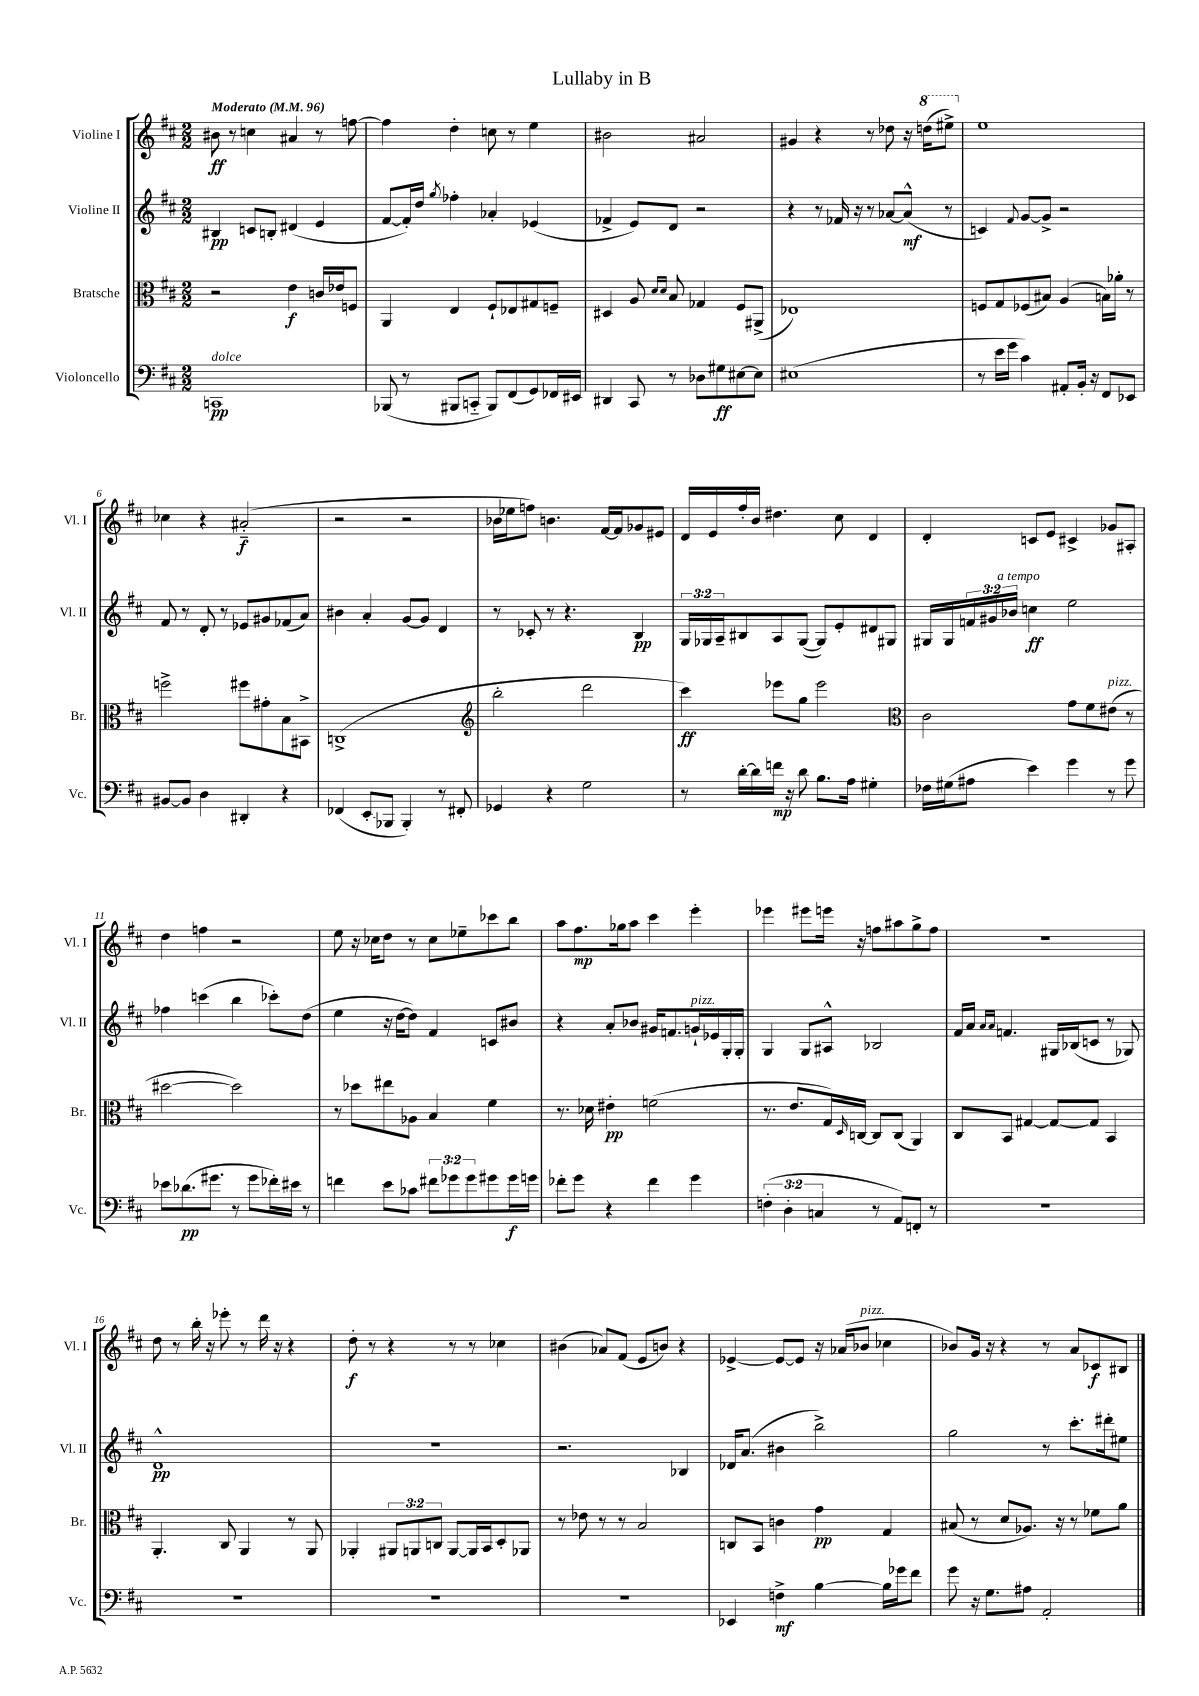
\header { title = "Lullaby in B" }
<<
\new StaffGroup <<
\new Staff = "s0" \with { instrumentName = "Violine I" shortInstrumentName = "Vl. I" } {
    \clef treble \key d \major \numericTimeSignature \time 2/2 \tempo "Moderato" 4 = 96
    bis'8\ff r8 c''4 ais'4 r8 f''8~ |
    f''4 d''4-. c''8 r8 e''4 |
    bis'2 ais'2 |
    gis'4 r4 r8 des''8 r16 \ottava #1 d'''!16( eis'''8->) \ottava #0 |
    e''1 |
    ces''4 r4 ais'2-_\f( |
    r2 r2 |
    bes'16 ees''16 f''8) b'4. fis'16~ fis'16 ges'8 eis'8 |
    d'16 e'16 fis''16-. b'16 dis''4. cis''8 d'4 |
    d'4-. c'8 e'8 cis'4-> ges'8 ais8-. |
    d''4 f''4 r2 |
    e''8 r16 ces''16 d''8 r8 ces''8 ees''8-- ces'''8 b''8 |
    a''8 fis''8.\mp ges''16 a''8 cis'''4 e'''4-. |
    ees'''4 eis'''8 e'''16 r16 f''8 ais''8 g''8-> f''8 |
    R1 |
    d''8 r8 b''16-. r16 ees'''8-. r8 d'''16 r16 r4 |
    d''8-.\f r8 r4 r8 r8 ces''4 |
    bis'4( aes'8) fis'8( e'8 b'8) r4 |
    ees'4~-> ees'8~ ees'8 r16 aes'16( bes'8^\markup { \italic "pizz." } ces''4 |
    bes'8) g'16 r16 r4 r8 a'8 ces'8\f bis8 \bar "|." |
}
\new Staff = "s1" \with { instrumentName = "Violine II" shortInstrumentName = "Vl. II" } {
    \clef treble \key d \major \numericTimeSignature \time 2/2 \override Staff.TupletNumber.text = #tuplet-number::calc-fraction-text
    bis4\pp c'8 b8-. dis'4( e'4 |
    fis'8~ fis'16-.) d''16 \acciaccatura { g''8 } fes''4-. aes'4-. ees'4( |
    fes'4-> e'8) d'8 r2 |
    r4 r8 fes'16 r16 r8 aes'8~ aes'8-^\mf( r8 |
    c'4) \appoggiatura { fis'8 } g'8~ g'8-> r2 |
    fis'8 r8 d'8-. r8 ees'8 gis'8 fes'8( a'8) |
    bis'4 a'4-. g'8~ g'8 d'4 |
    r8 ces'8-. r8 r4. b4\pp |
    \tuplet 3/2 { g16 ges16 a16-- } bis8 a8 ges8~( ges8) e'8-. dis'8 gis8 |
    gis16 gis16 \tuplet 3/2 { f'16 gis'16 bes'16^\markup { \italic "a tempo" } } c''4\ff e''2 |
    fes''4 c'''4( b''4 ces'''8-.) d''8( |
    e''4 r16 d''16~ d''8) fis'4 c'8 bis'8 |
    r4 a'8-. bes'8 gis'16 f'8. g'16-!^\markup { \italic "pizz." } ees'16 g16-. g16-. |
    g4 g8 ais8-^ bes2 |
    fis'16 a'16 \grace { a'16 a'16 } f'4. gis16 bes16( c'8 r8 ges8) |
    d'1-^\pp |
    R1 |
    r2. bes4 |
    des'16 a'8.( bis'4 b''2->) |
    g''2 r8 cis'''8.-. dis'''16-. eis''8 \bar "|." |
}
\new Staff = "s2" \with { instrumentName = "Bratsche" shortInstrumentName = "Br." } {
    \clef alto \key d \major \numericTimeSignature \time 2/2 \override Staff.TupletNumber.text = #tuplet-number::calc-fraction-text
    r2 e'4\f c'16 ees'16 f8 |
    a,4 e4 fis8-! ees8 gis8 f8-- |
    dis4 a8 \grace { d'16 d'16 } b8 ges4 fis8 ais,8->( |
    ees1) |
    f8 g8 fes8( bis8) a4( b16) aes'16-. r8 |
    f''2-> fis''8 gis'8-. b8 bis,8-> |
    c1->( |
    \clef treble b''2-. d'''2 |
    cis'''4\ff) ees'''8 g''8 ees'''2 |
    \clef alto cis'2 g'8 fis'8 eis'8^\markup { \italic "pizz." }( r8 |
    dis''2~ dis''2) |
    r8 des''8 eis''8 aes8 b4 fis'4 |
    r8. des'16 eis'4-.\pp f'2( |
    r8. e'8. g16) \grace { d16 } c16~ c8 c8( a,4) |
    cis8 b,8 gis4~ gis8~ gis8 b,4 |
    a,4.-. cis8 a,4 r8 a,8 |
    aes,4-. \tuplet 3/2 { ais,8 a,8 c8 } a,8~ a,16 b,16 d8-. aes,8 |
    r8 ees'8 r8 r8 b2 |
    c8 b,8 c'4 g'4\pp g4 |
    bis8( r8 d'8 aes8.) r16 r8 fes'8 a'8 \bar "|." |
}
\new Staff = "s3" \with { instrumentName = "Violoncello" shortInstrumentName = "Vc." } {
    \clef bass \key d \major \numericTimeSignature \time 2/2 \override Staff.TupletNumber.text = #tuplet-number::calc-fraction-text
    c,1\pp^\markup { \italic "dolce" } |
    bes,,8( r8 bis,,8 c,8-_ bis,,8) fis,8( g,8) fes,16 eis,16 |
    dis,4 cis,8 r8 des8 gis8\ff eis8~ eis8 |
    eis1( |
    r8 e'16 g'16 cis'4) ais,8-. b,16-. r16 fis,8 ees,8 |
    bis,8~ bis,8 d4 dis,4-. r4 |
    fes,4( e,8-.\glissando bes,,8 bes,,4-.) r8 fis,8-. |
    ges,4 r4 g2 |
    r8 d'16~-. d'16 f'16\mp r16 d'8 b8. a16 gis4-. |
    fes16 gis16( ais8 e'4) g'4 r8 g'8 |
    ees'8 des'8.\pp( gis'8. r8 gis'8 fes'16-.) eis'16 r8 |
    f'4 e'8 ces'8 \tuplet 3/2 { fis'8 ges'8 ges'8 } gis'8 gis'16\f g'16 |
    fes'8-. g'8 r4 fes'4 g'4 |
    \tuplet 3/2 { f4-.( d4-. c4 } r8 a,8) f,8-. r8 |
    R1 |
    R1 |
    R1 |
    R1 |
    ees,4 f4->\mf b4~ b16 ges'16 fis'8 |
    g'8 r16 g8. ais8 a,2-. \bar "|." |
}
>>
>>
